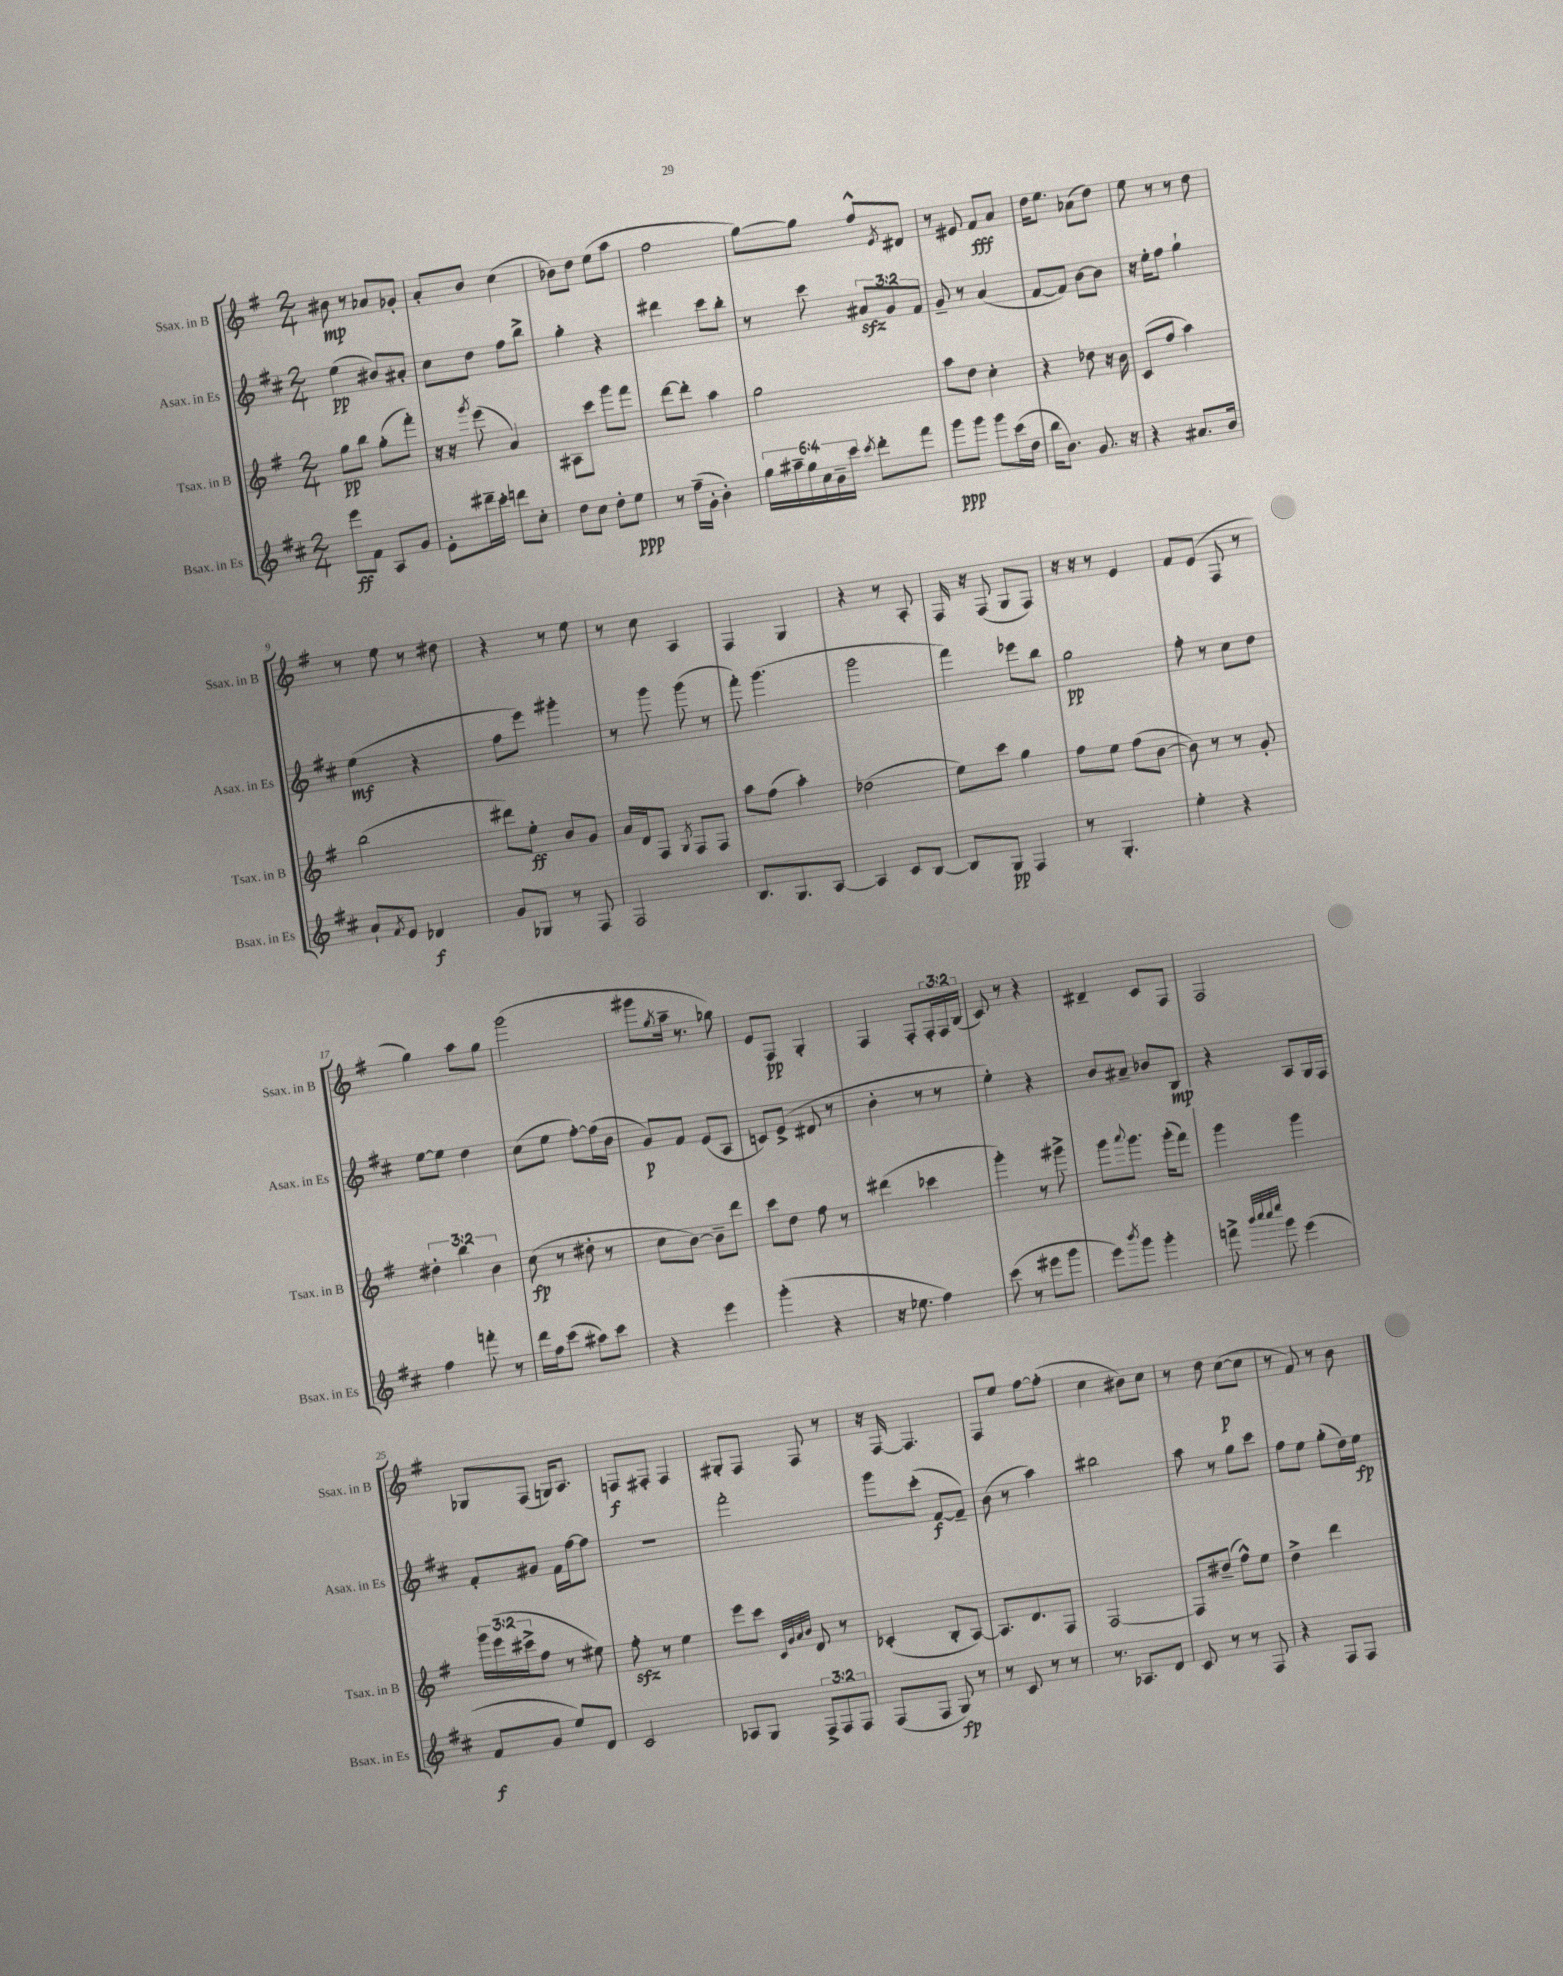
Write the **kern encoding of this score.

**kern	**kern	**kern	**kern
*staff4	*staff3	*staff2	*staff1
*clefG2	*clefG2	*clefG2	*clefG2
*k[f#c#]	*k[f#]	*k[f#c#]	*k[f#]
*M2/4	*M2/4	*M2/4	*M2/4
8eee\L	8gg\L	(4ee\	8b#\
8f#\J	8bb\J	.	8r
8A/L	(8gg'\L	8b#/L)	8a-/L
8g/J	8fff#'\J)	8a#'/J	8g-'/J
=	=	=	=
8e'\L	16r	8cc#\L	8a'/L
.	16r	.	.
.	8qggg/	.	.
16ddd#~\L	(8eee\	8dd\J	8b/J
16ccc#'\JJ	.	.	.
8ddd\L	4a/)	8ff#\L	(4cc\
8cc#'\J	.	8bb^\J	.
=	=	=	=
8dd\L	8A#\L	4gg'\	8b-\L)
8cc#\J	8ccc\J	.	8dd\J
8dd'\L	8ggg\L	4r	(8ee\L
8ee\J	8fff#\J	.	8aa\J
=	=	=	=
8r	[8ddd\L	4ddd#\	2ff#\
(16ff#~\LL	8ddd'\]J	.	.
16g'\JJ	.	.	.
4b'\)	4aa\	8ccc#\L	.
.	.	8bb'\J	.
=	=	=	=
24gg\LL	2gg\	8r	[8gg\L)
24aa#~\	.	.	.
24gg\	.	.	.
24cc#\	.	8ccc#\	8gg\]J
24b~\	.	.	.
24ccc#\JJ	.	.	.
8qccc#/	.	.	.
8ddd'\L	.	12a#/L	8ff#^^/L
.	.	12g/	.
.	.	.	8qe/
8fff#\J	.	.	8d#/J
.	.	12f#/J	.
=	=	=	=
8ggg\L	8aa\L	8g~/	8r
8ggg\J	8dd\J	8r	8e#/
8ggg\L	4cc'\	(4a/	8f#/L
(16ccc#\L	.	.	8a/J
16dd\JJ	.	.	.
=	=	=	=
16bb\LK	4r	[8f#/L	16dd\LK
8.b\J)	.	.	8.ee\J
.	.	8f#/]J)	.
8.g/	8dd-\	[8b\L	(8a-\L
.	16r	8b\]J	8dd\J)
16r	16b\	.	.
=	=	=	=
4r	(8c/L	16r	8ee\
.	.	16ee'\LK	.
.	8ff#/J	8ff#\J	8r
8.a#/L	4aa\)	4gg`\	8r
.	.	.	8dd\
16b/Jk	.	.	.
=	=	=	=
8a`/L	(2bb\	(4ee\	8r
8qf#/	.	.	.
8e/J	.	.	8ee\
4d-/	.	4r	8r
.	.	.	8dd#\
=	=	=	=
8g/L	8ddd#\L)	8ff#\L	4r
8G-/J	8ee'\J	8eee\J)	.
8r	8b/L	4ggg#'\	8r
8F#/	8g/J	.	8ee\
=	=	=	=
2F#/	16a/LL	8r	8r
.	16d/J	.	.
.	8F#/J	8ggg\	8cc\
.	8qG/	.	.
.	8F#/L	(8ggg\	4A/
.	8F#/J	8r	.
=	=	=	=
8.B/L	8aa\L	8fff#'\)	4F#/
.	(8ff#\J	(4.ggg\	.
8.G/	.	.	.
.	4aa'\)	.	4G/
[8A/J	.	.	.
=	=	=	=
4A/]	(2dd-\	2ggg\	4r
8c#/L	.	.	8r
[8B/J	.	.	8A'/
=	=	=	=
8B/]L	8ee\L)	4fff#\)	16F#/
.	.	.	16r
8G/J	8ccc\J	.	(8F#/
4F#/	4gg\	8eee-\L	8G/L
.	.	8bb\J	8F#/J)
=	=	=	=
8r	8ff#\L	2gg\	16r
.	.	.	16r
4.G'/	8ee\J	.	8r
.	(8ff#\L	.	4e/
.	[8b\J	.	.
=	=	=	=
4ee'\	8b\])	8ff#'\	8f#/L
.	8r	8r	(8e/J
4r	8r	8cc#\L	8F#/
.	8g'/	8dd\J	8r
=	=	=	=
4ff#\	6dd#'\	[8ee\L	4gg\)
.	.	8ee\]J	.
.	6bb\	.	.
8fff'\	.	4dd\	8aa\L
.	6b\	.	.
8r	.	.	8gg\J
=	=	=	=
16ddd\LL	(8cc\	(8cc#\L	(2ggg\
16ff#\J	.	.	.
(8ccc#\J	8r	8ee\J	.
8aa#\L)	8dd#'\	[8ff#'\L)	.
8ccc#\J	8r	(16ff#\]L	.
.	.	16b\JJ	.
=	=	=	=
4r	8cc\L	8g/L)	8ggg#\L
.	.	.	8qgg/
.	[8b\J)	8f#/J	16aa~\Jk
.	.	.	8.r
4eee\	8b~\]L	(8e/L	.
.	8ddd\J	8A/J	8gg-\)
=	=	=	=
(4ggg'\	8ccc\L	8c/L)	8e/L
.	8dd\J	(8e^/J	8F#/J
4r	8ff#\	8d#/	4G'/
.	8r	8r	.
=	=	=	=
16r	(4ddd#\	4b'\	4F#/
8.ee-\	.	.	.
4ff#\)	4ccc-\	8r	8F#'/L
.	.	8r	24F#'/L
.	.	.	24F#/
.	.	.	(24B/JJ
=	=	=	=
(8ccc#\	4ggg'\)	4ee'\)	8c/)
8r	.	.	8r
8eee#\L	8r	4r	4r
8ggg\J	8ggg#^\	.	.
=	=	=	=
8eee\L)	8ggg\L	8b/L	4d#~/
8qbbb/	8qqaaa/	.	.
8ggg\J	8.ggg\J	8a#~/J	.
4ggg'\	.	8b-/L	8c/L
.	(16ggg'\LK	.	.
.	8fff#\J)	8B/J	8F#/J
=	=	=	=
8fff^\	4ggg\	4r	2F#/
32qqbbb/LLL	.	.	.
32qqcccc#/	.	.	.
32qqcccc#/	.	.	.
32qqeeee/JJJ	.	.	.
8ggg\	.	.	.
(4eee\	4ggg\	8A/L	.
.	.	16G/L	.
.	.	16F#/JJ	.
=	=	=	=
8f#/L	24ggg\LL	8f#'/L	8G-/L
.	(24eee\	.	.
.	24ccc#^\J	.	.
8g/J	8ff#\J	8g#/J	(8F#/J
8ee/L)	8r	16f#\LL	16G/LK)
.	.	[16ff#\J	8.A/J
8d/J	8ee#\)	8ff#\]J	.
=	=	=	=
2c#/	8ff#'\	2r	8F/L
.	8r	.	8F#'/J
.	4ee\	.	4F#/
=	=	=	=
8A-/L	8eee\L	2fff#'\	8G#'/L
8G/J	8ccc\J	.	8F#/J
.	32qqc/LLL	.	.
.	32qqg/	.	.
.	32qqa/	.	.
.	32qqb/JJJ	.	.
12F#^/L	8d/	.	8F#/
12F#/	.	.	.
.	8r	.	8r
12F#/J	.	.	.
=	=	=	=
(8F#/L	(4c-'/	8ggg\L	16r
.	.	.	[16F#/
8F#/J	.	(8ccc#'\J	4.F#/]
8G/)	8B'/L	[8f#/L	.
8r	[8A/J)	8f#~/]J)	.
=	=	=	=
8r	8.A/]L	(8b\	8F#/L
8c#/	.	8r	8ee/J
.	8.d/	.	.
8r	.	4aa\)	[8ff#\L
8r	8F#/J	.	(8ff#'\]J
=	=	=	=
8.r	[2F#/	2bb#\	4cc\
8.A-/L	.	.	.
.	.	.	8b#\L)
8d/J	.	.	8cc\J
=	=	=	=
8c#/	8F#/]L	8aa\	8r
8r	(8dd#~/J	8r	8dd\
8r	8ff#^^\L)	8gg\L	([8cc\L
8F#/	8ee\J	8ccc#\J	8cc\]J
=	=	=	=
4r	4dd^\	8ff#\L	8r
.	.	8ee\J	8f#/)
8F#/L	4ddd\	(8gg'\L	8r
8F#/J	.	16dd\L)	8b\
.	.	16ee\JJ	.
==	==	==	==
*-	*-	*-	*-
